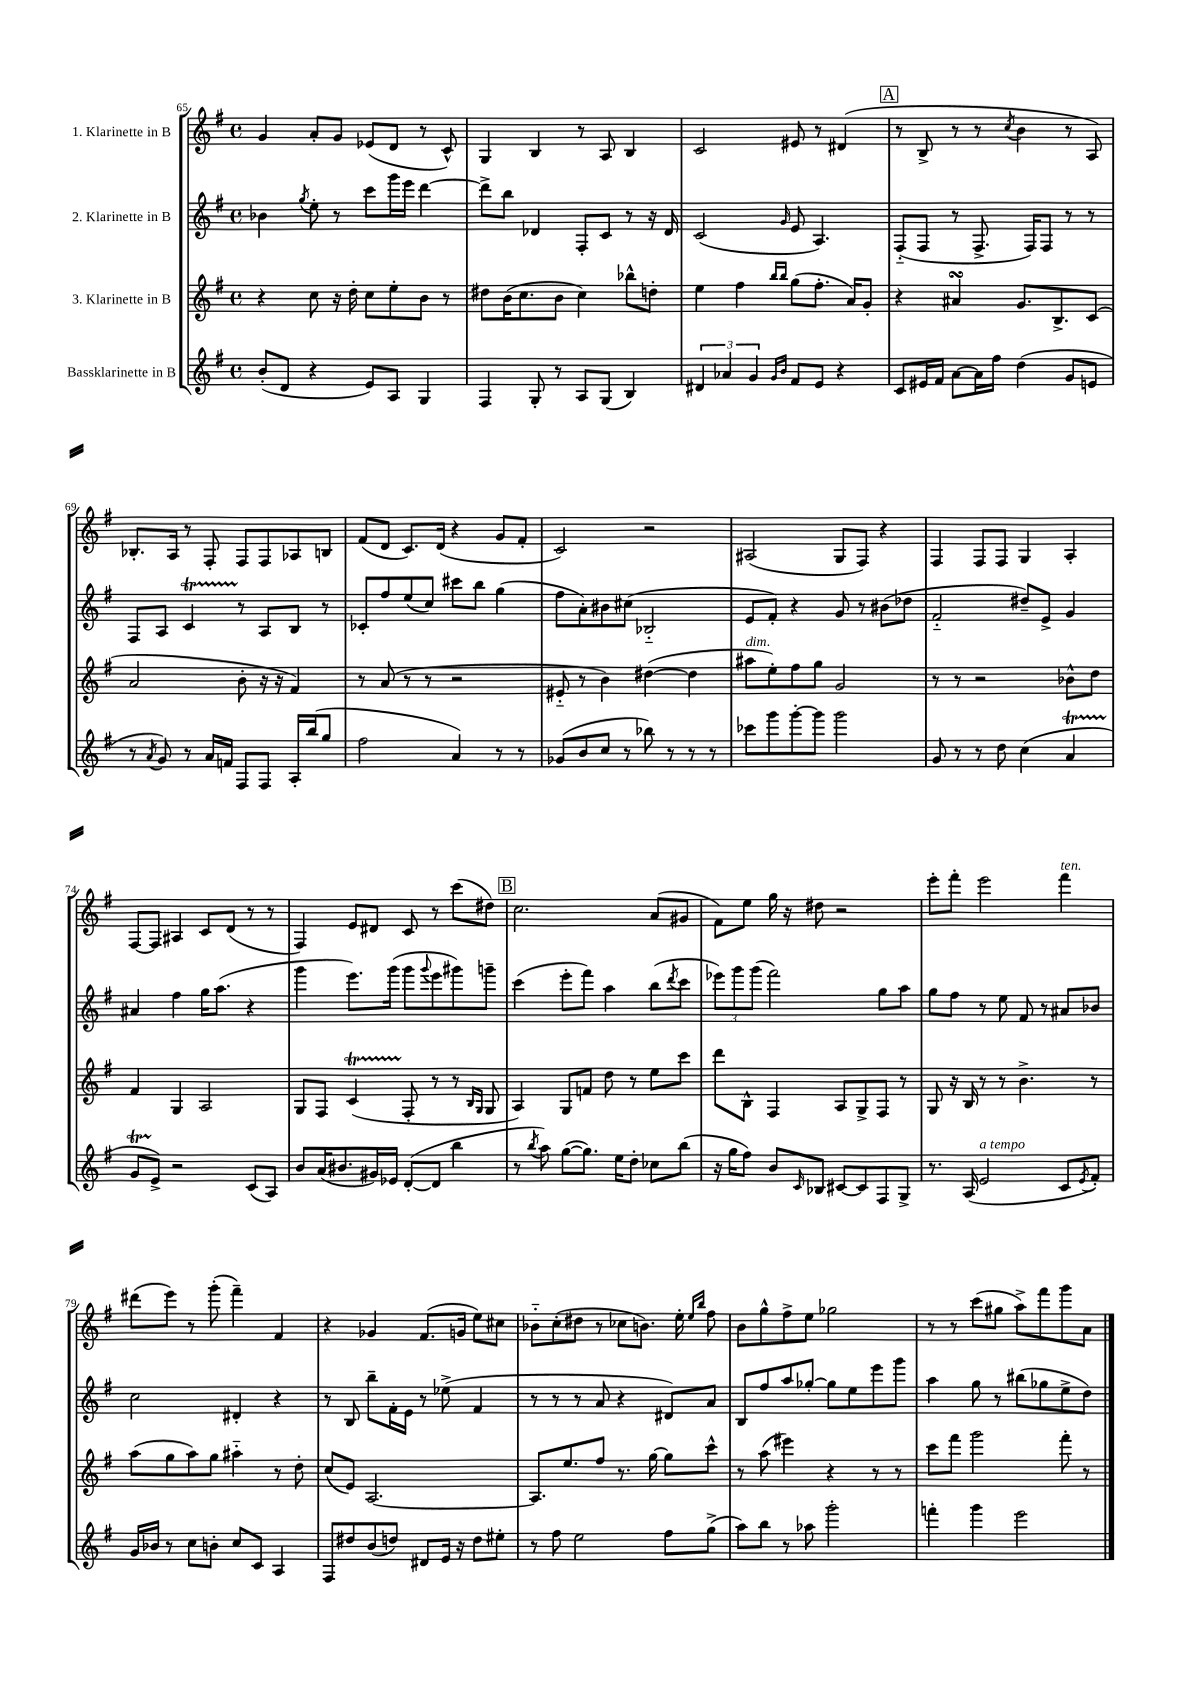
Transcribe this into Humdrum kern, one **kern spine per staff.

**kern	**kern	**kern	**kern
*staff4	*staff3	*staff2	*staff1
*clefG2	*clefG2	*clefG2	*clefG2
*k[f#]	*k[f#]	*k[f#]	*k[f#]
*M4/4	*M4/4	*M4/4	*M4/4
*met(c)	*met(c)	*met(c)	*met(c)
(8b'	4r	4b-	4g
8d	.	.	.
.	.	8qgg	.
4r	8cc	8ee'	8a'
.	16r	8r	8g
.	16dd'	.	.
8e)	8cc	8ccc	(8e-
8A	8ee'	16ggg	8d
.	.	16eee	.
4G	8b	[4ddd	8r
.	8r	.	8c^^)
=	=	=	=
4F#	8dd#	8ddd^]	4G
.	(16b	8bb	.
.	8.cc	.	.
8G'	.	4d-	4B
8r	8b	.	.
8A	4cc)	8F#'	8r
(8G	.	8c	8A
4B)	8bb-^^	8r	4B
.	8dd'	16r	.
.	.	16d-	.
=	=	=	=
6d#	4ee	(2c	2c
6a-	.	.	.
.	4ff#	.	.
6g	.	.	.
16qqg	16qqbb	.	.
16qqb	16qqbb	16qqg	.
8f#	(8gg	8e	8e#
8e	8.ff#'	4.A)	8r
4r	.	.	(4d#
.	16a)	.	.
.	8g'	.	.
=	=	=	=
8c	4r	(8F#'~	8r
16e#	.	8F#	8B^
16f#	.	.	.
[8a	4a#	8r	8r
16a]	.	8.F#^	8r
16ff#	.	.	.
.	.	.	8qcc
(4dd	8.g	.	4b
.	.	16F#)	.
.	.	8F#	.
.	8.B^	.	.
8g	.	8r	8r
8e	(8c	8r	8A)
=	=	=	=
8r	2a	8F#	8.B-'
8qa	.	.	.
8g)	.	8A	.
.	.	.	16A
8r	.	4c	8r
16a	.	.	8F#'
16f	.	.	.
8F#	8b'	8r	8F#
8F#	16r	8A	8F#
.	16r	.	.
16A'	4f#)	8B	8A-
(16bb	.	.	.
8gg	.	8r	8B
=	=	=	=
2ff#	8r	8c-'	(8f#
.	(8a	8ff#	8d
.	8r	(8ee	8.c)
.	8r	8cc)	.
.	.	.	(16d
4a)	2r	8ccc#	4r
.	.	8bb	.
8r	.	(4gg	8g
8r	.	.	8f#'
=	=	=	=
(8g-	8e#'~	8ff#	2c)
8b	8r	8a')	.
8cc	4b)	8b#	.
8r	.	(8cc#	.
8bb-)	([4dd#	2B-'~	2r
8r	.	.	.
8r	4dd#]	.	.
8r	.	.	.
=	=	=	=
8ccc-	8aa#	8e	(2A#
8ggg	8ee')	8f#')	.
[8ggg'	8ff#	4r	.
8ggg]	8gg	.	.
2ggg	2g	8g	8G
.	.	8r	8F#)
.	.	(8b#	4r
.	.	8dd-	.
=	=	=	=
8g	8r	2f#'~	4F#
8r	8r	.	.
8r	2r	.	8F#
8dd	.	.	8F#
(4cc	.	8dd#~)	4G
.	.	8e^	.
4a	8b-^^	4g	4A'
.	8dd	.	.
=	=	=	=
8g	4f#	4a#	[8F#
8e^)	.	.	8F#]
2r	4G	4ff#	4A#
.	2A	16gg	8c
.	.	(8.aa	.
.	.	.	(8d
(8c	.	4r	8r
8A)	.	.	8r
=	=	=	=
8b	8G	4ggg	4F#)
(16a	8F#	.	.
8.b#	.	.	.
.	(4c	8.eee)	8e
16g#)	.	.	8d#
16e-	.	(16ggg	.
([8d'	8F#'	8ggg	8c
.	.	8qqggg	.
8d]	8r	8eee	8r
4bb	8r	8ggg#)	(8ccc
.	16qqB	.	.
.	16qqG	.	.
.	8G	8ggg~	8dd#)
=	=	=	=
8r	4A)	(4ccc	2.cc
8qbb	.	.	.
8aa)	.	.	.
([8gg	8G	8eee'	.
8.gg])	8f	8fff#)	.
.	8dd	4aa	.
16ee	.	.	.
8dd'	8r	.	.
8cc-	8ee	(8bb	(8a
.	.	8qddd	.
(8bb	8ccc	8ccc	8g#
=	=	=	=
16r	8ddd	12eee-)	8f#)
16gg	.	.	.
.	.	12ggg	.
8ff#)	8B^^	.	8ee
.	.	(12ggg	.
8b	4F#	2fff#)	16gg
.	.	.	16r
16qqc	.	.	.
8B-	.	.	8dd#
[8c#	8A	.	2r
8c#]	8G^	.	.
8F#	8F#	8gg	.
8G^	8r	8aa	.
=	=	=	=
8.r	8G	8gg	8eee'
.	16r	8ff#	8fff#'
(16A	16B	.	.
2e	8r	8r	2eee
.	8r	8ee	.
.	4.b^	8f#	.
.	.	8r	.
8c	.	8a#	4fff#
8qe	.	.	.
8f#')	8r	8b-	.
=	=	=	=
16g	(8aa	2cc	(8ddd#
16b-	.	.	.
8r	8gg	.	8eee)
8cc	8aa)	.	8r
8b'	8gg	.	(8ggg'
8cc	4aa#'~	4d#'	4fff#~)
8c	.	.	.
4A	8r	4r	4f#
.	8dd'	.	.
=	=	=	=
8F#	(8cc	8r	4r
8dd#	8e)	8B	.
(8b	[2.A	8bb~	4g-
8dd)	.	16f#'	.
.	.	16e	.
8d#	.	8r	(8.f#
16e	.	(8ee-^	.
16r	.	.	16g
8dd	.	4f#	8ee)
8ee#'	.	.	8cc#
=	=	=	=
8r	8.A]	8r	8b-'~
8ff#	.	8r	(8cc'
.	8.ee	.	.
2ee	.	8r	8dd#
.	8ff#	8a	8r
.	8.r	4r	8cc-
.	.	.	8.b)
.	[16gg	.	.
8ff#	8gg]	8d#)	.
.	.	.	16ee'
.	.	.	16qqee
.	.	.	16qqbb
(8gg^	8ccc^^	8a	8ff#
=	=	=	=
8aa)	8r	8B	8b
8bb	(8aa	8ff#	8gg^^
8r	4eee#)	8aa	8ff#^
8aa-	.	[8gg-'	8ee
2ggg'	4r	8gg-]	2gg-
.	.	8ee	.
.	8r	8eee	.
.	8r	8ggg	.
=	=	=	=
4fff'	8ccc	4aa	8r
.	8fff#	.	8r
4ggg	2ggg	8gg	(8ccc
.	.	8r	8gg#
2eee	.	(8bb#	8aa^)
.	.	8gg-	8fff#
.	8fff#'	8ee^	8ggg
.	8r	8dd)	8a
==	==	==	==
*-	*-	*-	*-
